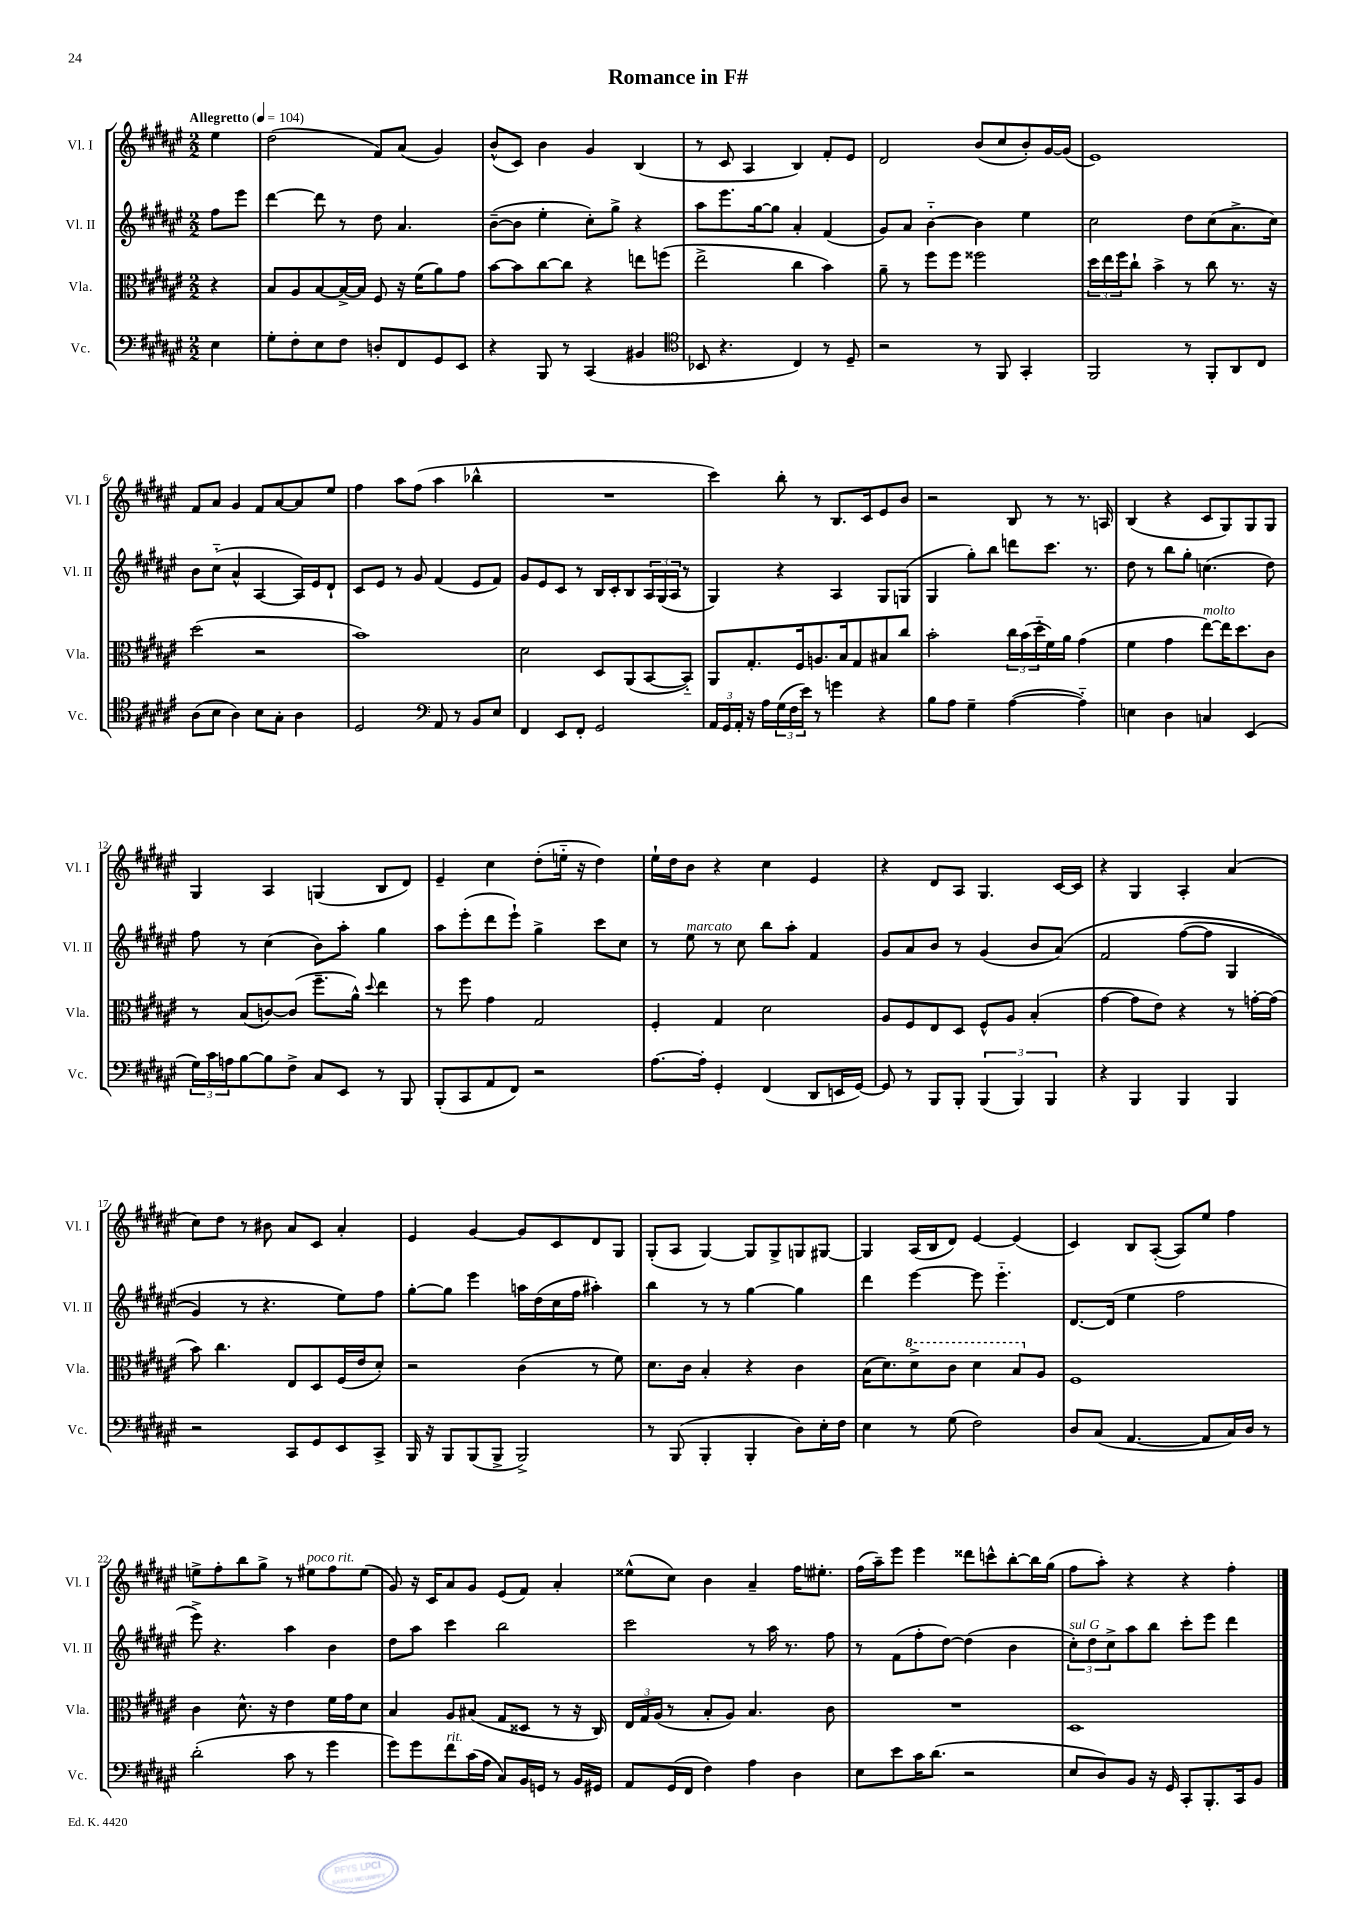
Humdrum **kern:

**kern	**kern	**kern	**kern
*part4	*part3	*part2	*part1
*staff4	*staff3	*staff2	*staff1
*I"Vc.	*I"Vla.	*I"Vl. II	*I"Vl. I
*I'Vc.	*I'Vla.	*I'Vl. II	*I'Vl. I
*clefF4	*clefC3	*clefG2	*clefG2
*k[f#c#g#d#a#e#]	*k[f#c#g#d#a#e#]	*k[f#c#g#d#a#e#]	*k[f#c#g#d#a#e#]
*M2/2	*M2/2	*M2/2	*M2/2
*MM104	*MM104	*MM104	*MM104
=	=	=	=
!	!	!	!LO:TX:a:B:t=Allegretto
4E#\	4r	8ff#\L	4ee#\
.	.	8eee#\J	.
=1	=1	=1	=1
8G#'\L	8B/L	[4ddd#\	(2dd#\
8F#'\	8A#/	.	.
8E#\	[8B/	8ddd#\]	.
8F#\J	16B^/L_	8r	.
.	16B/JJ]	.	.
8Dn'/L	8F#/	8dd#\	8f#/L)
8FF#/	16r	4.a#/	(8a#/J
.	(16f#\KL	.	.
8GG#/	8a#\)	.	4g#/)
8EE#/J	8g#\J	.	.
=2	=2	=2	=2
4r	[8b\L	([8b~\L	(8b^^/L
.	8b\]	8b\J]	8c#/J)
8BBB/	[8cc#\	4ee#'\	4b\
8r	8cc#\J]	.	.
(4CC#/	4r	8cc#'\L)	4g#/
.	.	8gg#^\J	.
4BB#X/	8een\L	4r	(4B/
.	(8ffn\J	.	.
=3	=3	=3	=3
*clefC4	*	*	*
8BB-X/	2ee#^\	8aa#\L	8r
4.r	.	8.eee#\	8c#/
.	.	.	4A#/
.	.	[16gg#\k	.
.	.	8gg#\J]	.
4C#/)	4cc#\	4a#'/	4B/)
8r	4b\)	(4f#/	8f#'/L
8D#~/	.	.	8e#/J
=4	=4	=4	=4
2r	8a#~\	8g#/L)	2d#/
.	8r	8a#/J	.
.	8ff#\L	[4b\	.
.	8ff#\J	.	.
8r	2ff##X\	4b\]	(8b/L
8FF#/	.	.	8cc#/
4GG#'/	.	4ee#\	8b'/)
.	.	.	[16g#/L
.	.	.	(16g#/JJ]
=5	=5	=5	=5
2FF#/	24dd#\LL	2cc#\	1e#)
.	24ee#\	.	.
.	24ff#\J	.	.
.	8cc#`\J	.	.
.	4b^\	.	.
8r	8r	8dd#\L	.
8FF#'/L	8cc#\	(8cc#\	.
8AA#/	8.r	8.a#^\	.
8C#/J	.	.	.
.	16r	16cc#\Jk)	.
!!LO:LB:g=z
=6	=6	=6	=6
(8A#\L	(2dd#\	8b\L	8f#/L
8B\J	.	(8cc#\J	8a#/J
4A#\)	.	4a#^^/	4g#/
8B\L	2r	[4A#/	8f#/L
8G#'\J	.	.	[8a#/
4A#\	.	16A#/LL])	8a#/]
.	.	16e#/J	.
.	.	8d#`/J	8ee#/J
=7	=7	=7	=7
2D#/	1b)	8c#/L	4ff#\
.	.	8e#/J	.
.	.	8r	8aa#\L
.	.	8g#/	(8ff#\J
*clefF4	*	*	*
8AA#/	.	(4f#/	4aa#\
8r	.	.	.
8BB/L	.	8e#/L	4bb-X^^\
8E#/J	.	8f#/J)	.
=8	=8	=8	=8
4FF#/	2d#\	8g#/L	1r
.	.	8e#/	.
8EE#/L	.	8c#/J	.
8FF#'/J	.	8r	.
2GG#/	8D#/L	16B/LL	.
.	.	16c#'/J	.
.	(8AA#/	8B/	.
.	[8BB/	24A#/L	.
.	.	(24G#/	.
.	.	24A#/JJ	.
.	8BB/J])	8r	.
=9	=9	=9	=9
24AA#/LL	8AA#/L	4G#/)	4ccc#\)
24GG#/	.	.	.
24AA#'/JJ	.	.	.
16r	8.G#'/	.	.
16A#\LL	.	.	.
(24G#\	.	4r	8bb'\
24F#\	.	.	.
.	16F#/k	.	.
24e#\JJ)	.	.	.
8r	8.An/	.	8r
4gn\	.	4A#/	8.B/L
.	16B/k	.	.
.	8G#/	.	.
.	.	.	16c#/k
4r	8B#X/	8G#/L	8e#/
.	8cc#/J	(8Gn/J	8b/J
=10	=10	=10	=10
8B\L	2b'\	4G#/	2r
8A#\J	.	.	.
4G#~\	.	8gg#'\L)	.
.	.	8bb\J	.
([4A#\	24cc#\LL	8dddn\L	8B/
.	(24b\	.	.
.	24dd#\	.	.
.	16f#\)	8.ccc#\J	8r
.	16a#\JJ	.	.
4A#\])	(4g#\	.	8.r
.	.	8.r	.
.	.	.	16An/
=11	=11	=11	=11
4En\	4f#\	8dd#\	(4B/
.	.	8r	.
4D#\	4g#\	8bb\L	4r
.	.	8gg#'\J	.
!	!LO:TX:a:i:t=molto	!	!
4Cn/	[8ee#\L)	(4.ccn\	8c#/L
.	16ee#\K]	.	8G#/)
.	8.dd#\	.	.
(4EE#/	.	.	8G#/
.	8c#\J	8dd#\)	8G#/J
!!LO:LB:g=z
=12	=12	=12	=12
24G#\LL)	8r	8ff#\	4G#/
24c#\	.	.	.
24An\J	.	.	.
[8B\	(8B/L	8r	.
8B\]	[8cn/)	(4cc#\	4A#/
8F#^\J	(8c/J]	.	.
8C#/L	8.ff#~\L	8b\L)	(4Gn/
8EE#/J	.	8aa#'\J	.
.	16a#^^\Jk)	.	.
.	8qqdd#/	.	.
8r	4ee#\	4gg#\	8B/L
8BBB/	.	.	8d#/J)
=13	=13	=13	=13
(8BBB'/L	8r	8aa#\L	4e#~/
8CC#/	8ff#\	(8eee#'\	.
8AA#/	4g#\	8ddd#\	4cc#\
8FF#/J)	.	8eee#`\J)	.
2r	2G#/	4gg#^\	(8dd#'\L
.	.	.	16een\Jk
.	.	.	16r
.	.	8ccc#\L	4dd#\)
.	.	8cc#\J	.
=14	=14	=14	=14
[8.A#\L	4F#'/	8r	16ee#`\LL
.	.	.	16dd#\J
!	!	!LO:TX:a:i:t=marcato	!
.	.	8ee#\	8b\J
16A#'\Jk]	.	.	.
4GG#'/	4G#/	8r	4r
.	.	8cc#\	.
(4FF#/	2d#\	8bb\L	4cc#\
.	.	8aa#'\J	.
8DD#/L	.	4f#/	4e#/
16EEn/L	.	.	.
[16GG#/JJ)	.	.	.
=15	=15	=15	=15
8GG#/]	8A#/L	8g#/L	4r
8r	8F#/	8a#/	.
8BBB/L	8E#/	8b/J	8d#/L
8BBB'/J	8D#/J	8r	8A#/J
(6BBB/	8F#^^/L	(4g#/	4.G#/
.	8A#/J	.	.
6BBB/)	.	.	.
.	(4B'/	8b/L	.
6BBB/	.	.	.
.	.	(8a#/J)	[16c#/LL
.	.	.	16c#/JJ]
=16	=16	=16	=16
4r	[4g#\	2f#/	4r
4BBB/	8g#\L]	.	4G#/
.	8e#\J)	.	.
4BBB/	4r	([8ff#\L	4A#'/
.	.	8ff#\J]	.
4BBB/	8r	4G#/	(4a#/
.	[16gn'\LL	.	.
.	(16g\JJ]	.	.
!!LO:LB:g=z
=17	=17	=17	=17
2r	8b\)	4g#/)	8cc#\L)
.	4.cc#\	.	8dd#\J
.	.	8r	8r
.	.	4.r	8b#X\
8CC#/L	8E#/L	.	8a#/L
8GG#/	8D#/	.	8c#/J
8EE#/	(16F#/L	8ee#\L)	4a#'/
.	16e#/J	.	.
8CC#^/J	8d#'/J)	8ff#\J	.
=18	=18	=18	=18
16BBB/	2r	[8gg#'\L	4e#/
16r	.	.	.
8BBB/L	.	8gg#\J]	.
(8BBB/	.	4eee#\	[4g#/
8BBB^/J	.	.	.
2BBB^/)	(4c#\	16aan\LL	8g#/L]
.	.	(16dd#\	.
.	.	16cc#\	8c#/
.	.	16ff#\JJ	.
.	8r	4aa#X'\)	8d#/
.	8f#\)	.	8G#/J
=19	=19	=19	=19
8r	8.d#\L	4bb\	(8G#'/L
(8BBB/	.	.	8A#/J
.	16c#\Jk	.	.
4BBB'/	4B'/	8r	[4G#/)
.	.	8r	.
4BBB'/	4r	[4gg#\	8G#/L]
.	.	.	8G#^/
8D#\L)	4c#\	4gg#\]	8Gn/
16E#'\L	.	.	[8G#X/J
16F#\JJ	.	.	.
=20	=20	=20	=20
4E#\	(16B\KL	4ddd#\	4G#/]
.	8.d#\)	.	.
*	*8va	*	*
8r	8dd#^\	[4eee#\	(16A#/LL
.	.	.	16B/J
(8G#\	8cc#\J	.	8d#/J)
2F#\)	4dd#\	8eee#\]	[4e#/
.	.	4.eee#\	.
.	8b/L	.	(4e#/]
*	*X8va	*	*
.	8A#/J	.	.
=21	=21	=21	=21
8D#/L	1F#	[8.d#/L	4c#/)
(8C#/J	.	.	.
.	.	(16d#/Jk]	.
[4.AA#/	.	4ee#\	8B/L
.	.	.	([8A#'/J
.	.	2ff#\	8A#/L])
8AA#/L]	.	.	8ee#/J
16C#/L)	.	.	4ff#\
16D#/JJ	.	.	.
8r	.	.	.
!!LO:LB:g=z
=22	=22	=22	=22
(2d#'\	4c#\	8eee#^\)	8een^\L
.	.	4.r	8ff#'\
.	8.d#^^\	.	8bb\
.	.	.	8gg#^\J
.	16r	.	.
8c#\	4e#\	4aa#\	8r
!	!	!	!LO:TX:a:i:t=poco rit.
8r	.	.	8ee#X\L
4g#\	16f#\LL	4b\	8ff#\
.	16g#\J	.	.
.	8d#\J	.	(8ee#\J
=23	=23	=23	=23
8g#\L)	4B/	8dd#\L	8g#/)
8g#\	.	8aa#\J	16r
.	.	.	16c#/KL
!LO:TX:a:i:t=rit.	!	!	!
8f#\	8A#/L	4ccc#\	8a#/
(16c#\L	(8B#X/J	.	8g#/J
16A#\JJ	.	.	.
8C#/L)	8G#/L	2bb\	(8e#/L
16BB/L	8D##X/J	.	8f#/J)
16GGn/JJ	.	.	.
8r	8r	.	4a#'/
16BB/LL	16r	.	.
16GG#X/JJ	16C#/)	.	.
=24	=24	=24	=24
8AA#/L	24E#/LL	2ccc#\	(8ee##X^^\L
.	24G#/	.	.
.	(24A#/JJ	.	.
(16GG#/L	8r	.	8cc#\J)
16FF#/JJ	.	.	.
4F#\)	8B'/L	.	4b\
.	8A#/J)	.	.
4A#\	4.B/	8r	4a#~/
.	.	16aa#\	.
.	.	8.r	.
4D#\	.	.	16ff#\KL
.	.	.	8.ee#X'\J
.	8c#\	8ff#\	.
=25	=25	=25	=25
8E#\L	1r	8r	(16ff#\LL
.	.	.	16aa#~\J)
8e#\	.	(8f#\L	8eee#\J
16c#\K	.	8ff#'\	4eee#\
(8.d#\J	.	.	.
.	.	[8dd#\J)	.
2r	.	(4dd#\]	8ddd##X\L
.	.	.	8cccn^^\
.	.	4b\	[8bb'\
.	.	.	16bb\L]
.	.	.	(16gg#\JJ
=26	=26	=26	=26
!	!	!LO:TX:a:i:t=sul G	!
8E#/L	1D#	12cc#'\L)	8ff#\L
.	.	12dd#\	.
8D#/)	.	.	8aa#'\J)
.	.	12cc#^\	.
8BB/J	.	8aa#\	4r
16r	.	8bb\J	.
16GG#/	.	.	.
8CC#'/L	.	8ccc#'\L	4r
8.BBB'/	.	8eee#\J	.
.	.	4ddd#\	4ff#'\
16CC#/k	.	.	.
8BB/J	.	.	.
==	==	==	==
*-	*-	*-	*-
